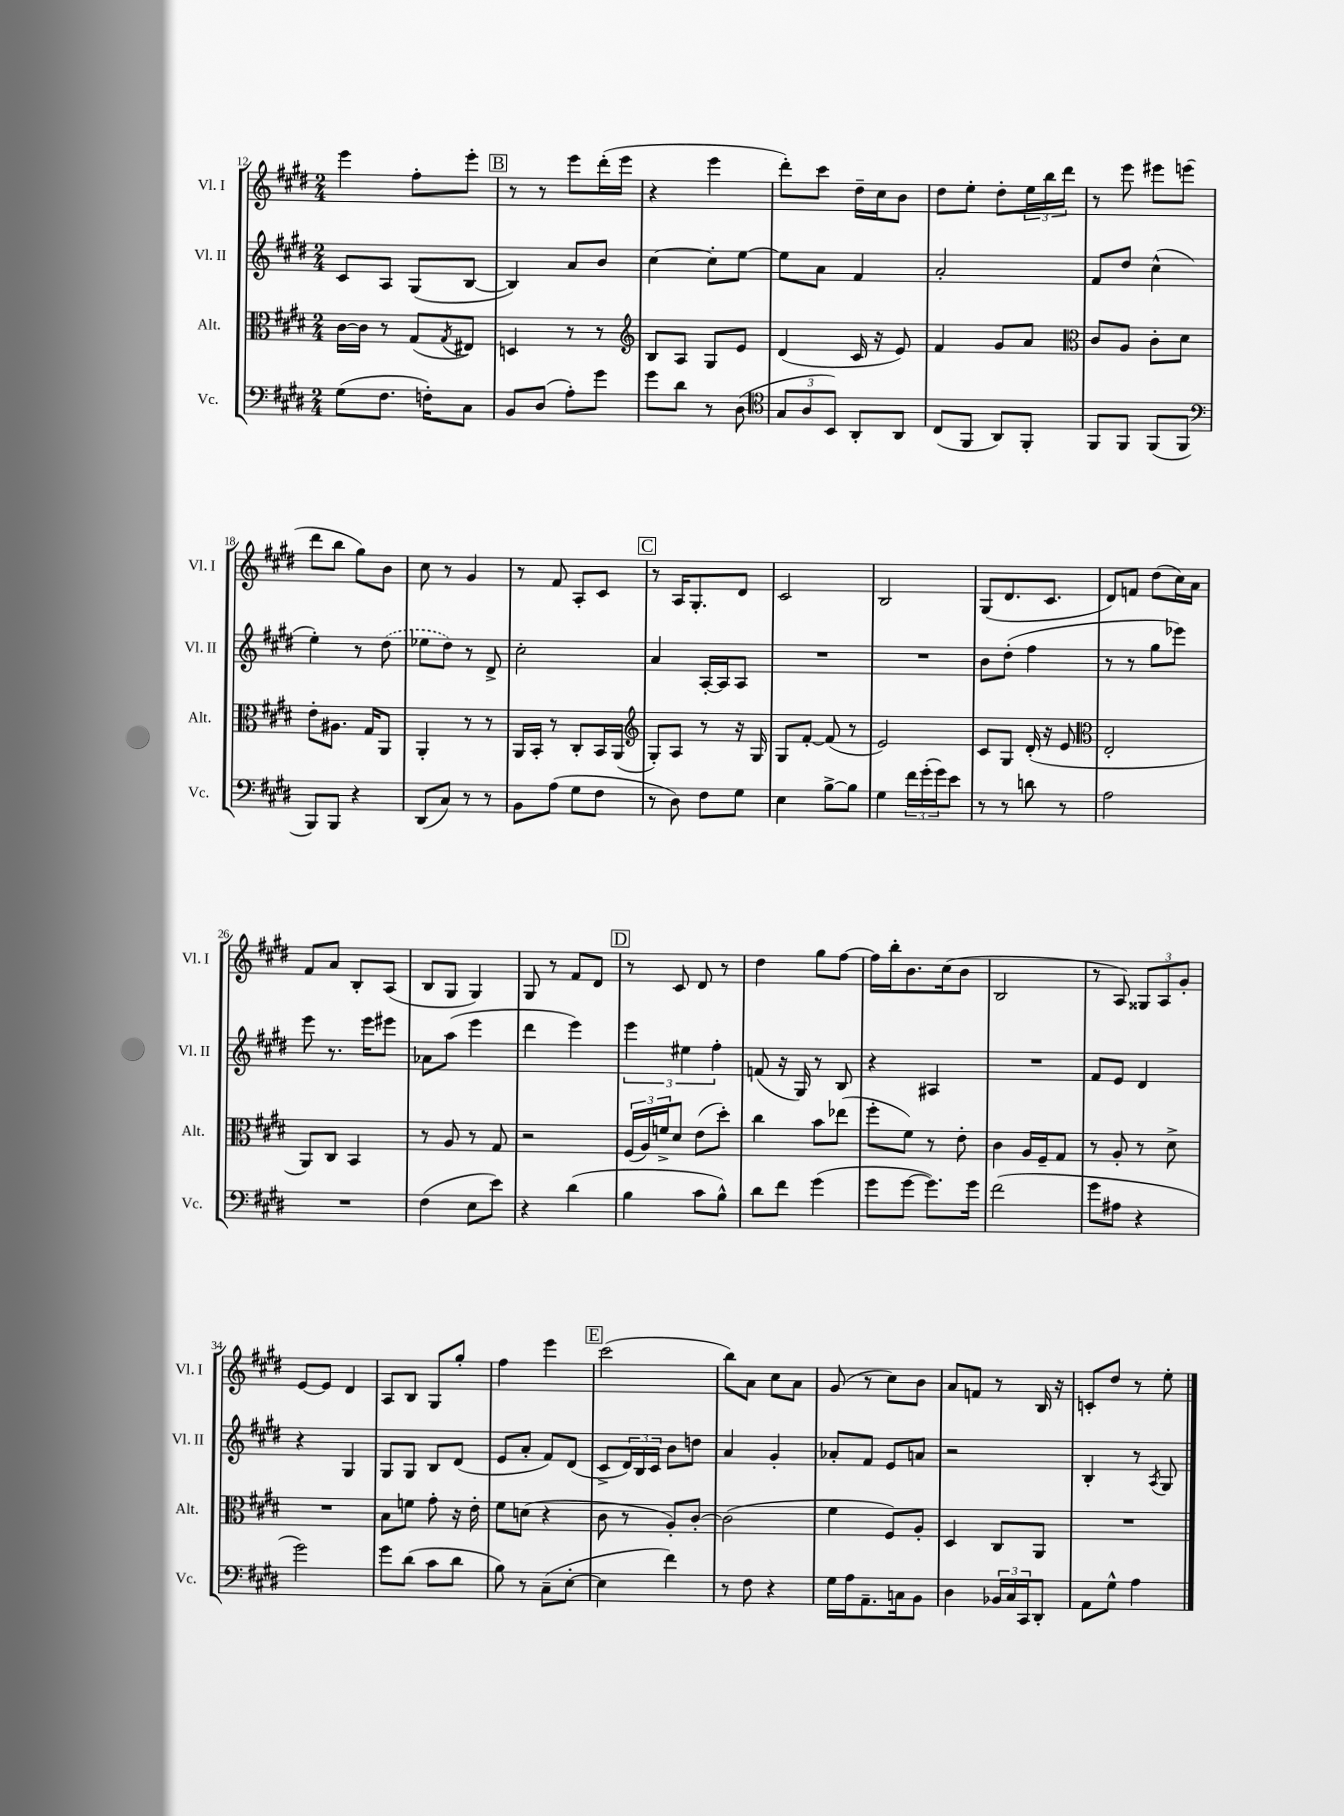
<<
\new StaffGroup <<
\new Staff = "s0" \with { instrumentName = "Vl. I" shortInstrumentName = "Vl. I" } {
    \clef treble \key e \major \numericTimeSignature \time 2/4
    e'''4 fis''8-. e'''8-. |
    \mark \markup { \box "B" } r8 r8 e'''8 dis'''16-.( e'''16 |
    r4 e'''4 |
    dis'''8-.) cis'''8 dis''16-- cis''16 b'8 |
    dis''8 e''8-. dis''8-. \tuplet 3/2 { e''16 b''16 dis'''16 } |
    r8 e'''8 eis'''8 e'''8( |
    dis'''8 b''8 gis''8) b'8 |
    cis''8 r8 gis'4 |
    r8 fis'8 a8-. cis'8 |
    \mark \markup { \box "C" } r8 a16 gis8.-. dis'8 |
    cis'2 |
    b2 |
    gis8( dis'8. cis'8. |
    dis'8) f'8 dis''8( cis''16) a'16 |
    fis'8 a'8 b8-. a8( |
    b8 gis8 gis4) |
    gis8 r8 fis'8 dis'8 |
    \mark \markup { \box "D" } r8 cis'8 dis'8 r8 |
    dis''4 gis''8 fis''8~ |
    fis''16 b''16-. b'8. cis''16( b'8 |
    b2 |
    r8 a8) \tuplet 3/2 { gisis8 a8 gis'8-. } |
    e'8~ e'8 dis'4 |
    a8 b8 gis8 gis''8-. |
    fis''4 e'''4 |
    \mark \markup { \box "E" } cis'''2( |
    b''8) a'8 cis''8 a'8 |
    gis'8( r8 cis''8) b'8 |
    a'8 f'8 r8 b16 r16 |
    c'8-. dis''8 r8 e''8-. \bar "|." |
}
\new Staff = "s1" \with { instrumentName = "Vl. II" shortInstrumentName = "Vl. II" } {
    \clef treble \key e \major \numericTimeSignature \time 2/4
    cis'8 a8 gis8( b8~ |
    \mark \markup { \box "B" } b4) a'8 b'8 |
    cis''4~ cis''8-. e''8~ |
    e''8 a'8 fis'4 |
    a'2-. |
    fis'8 dis''8 cis''4-^( |
    e''4-.) r8 \once \slurDashed dis''8( |
    ees''8 dis''8) r8 dis'8-> |
    cis''2-. |
    \mark \markup { \box "C" } a'4 a16~-. a16 a8 |
    R2 |
    R2 |
    b'8 dis''8-.( fis''4 |
    r8 r8 gis''8 ees'''8) |
    e'''8 r8. e'''16 eis'''8 |
    aes'8 a''8( e'''4 |
    dis'''4 e'''4) |
    \mark \markup { \box "D" } \tuplet 3/2 { e'''4 eis''4 fis''4-. } |
    f'8( r16 gis16) r8 b8 |
    r4 ais4 |
    R2 |
    fis'8 e'8 dis'4 |
    r4 gis4 |
    gis8 gis8 b8 dis'8( |
    e'8 a'8-. fis'8) dis'8( |
    \mark \markup { \box "E" } cis'8-> \tuplet 3/2 { dis'16) b16 cis'16 } b'8 d''8 |
    a'4 gis'4-. |
    aes'8-. fis'8 e'8 a'8 |
    r2 |
    b4-. r8 \acciaccatura { a8 } gis8 \bar "|." |
}
\new Staff = "s2" \with { instrumentName = "Alt." shortInstrumentName = "Alt." } {
    \clef alto \key e \major \numericTimeSignature \time 2/4
    cis'16~ cis'16 r8 gis8( \acciaccatura { gis8 } eis8) |
    \mark \markup { \box "B" } d4 r8 r8 |
    \clef treble b8 a8 gis8 e'8 |
    dis'4( cis'16 r16 e'8) |
    fis'4 gis'8 a'8 |
    \clef alto cis'8 a8 cis'8-. dis'8 |
    e'8-. ais8. gis16 a,8 |
    a,4-. r8 r8 |
    a,16 b,16-. r8 cis8-. b,16 a,16( |
    \mark \markup { \box "C" } \clef treble gis8-.) a8 r8 r16 gis16 |
    gis8 fis'8~-. fis'8( r8 |
    e'2) |
    cis'8 gis8 dis'16-.( r16 e'8 |
    \clef alto e2-. |
    a,8) cis8 b,4 |
    r8 a8 r8 gis8 |
    r2 |
    \mark \markup { \box "D" } \tuplet 3/2 { fis16( a16) f'16-> } dis'8 e'8( dis''8-.) |
    cis''4 b'8 ees''8( |
    fis''8-. fis'8) r8 e'8-. |
    cis'4 a16 fis16-- gis8 |
    r8 a8-. r8 dis'8-> |
    R2 |
    b8 f'8 gis'8-. r16 e'16-. |
    fis'8 d'8( r4 |
    \mark \markup { \box "E" } cis'8 r8 a8-.) cis'8~-. |
    cis'2( |
    fis'4 fis8) a8-. |
    dis4 cis8 a,8 |
    R2 \bar "|." |
}
\new Staff = "s3" \with { instrumentName = "Vc." shortInstrumentName = "Vc." } {
    \clef bass \key e \major \numericTimeSignature \time 2/4
    gis8( fis8. f16-.) cis8 |
    \mark \markup { \box "B" } b,8 dis8( a8-.) gis'8 |
    gis'8 dis'8 r8 dis8( |
    \clef tenor \tuplet 3/2 { gis8 a8 b,8) } a,8-. a,8 |
    cis8( fis,8 a,8) fis,8-. |
    fis,8 fis,8 fis,8( fis,8 |
    \clef bass b,,8) b,,8 r4 |
    dis,8( cis8) r8 r8 |
    b,8 a8( gis8 fis8 |
    \mark \markup { \box "C" } r8 dis8) fis8 gis8 |
    e4 b8~-> b8 |
    gis4 \tuplet 3/2 { fis'16 gis'16-.( gis'16) } e'8 |
    r8 r8 d'8 r8 |
    a2 |
    R2 |
    fis4( e8 e'8) |
    r4 dis'4( |
    \mark \markup { \box "D" } b4 cis'8 b8-^) |
    dis'8 fis'8 gis'4( |
    gis'8 gis'8~ gis'8.) gis'16 |
    fis'2( |
    gis'8 ais8 r4 |
    gis'2) |
    gis'8 dis'8( cis'8 dis'8 |
    b8) r8 cis8--( e8~-. |
    \mark \markup { \box "E" } e4 fis'4) |
    r8 fis8 r4 |
    gis16 a16 a,8.-- c16 b,8 |
    dis4 \tuplet 3/2 { bes,16 cis16 cis,16 } dis,8-. |
    a,8 gis8-^ a4 \bar "|." |
}
>>
>>
\layout { \context { \Score currentBarNumber = #12 } }
